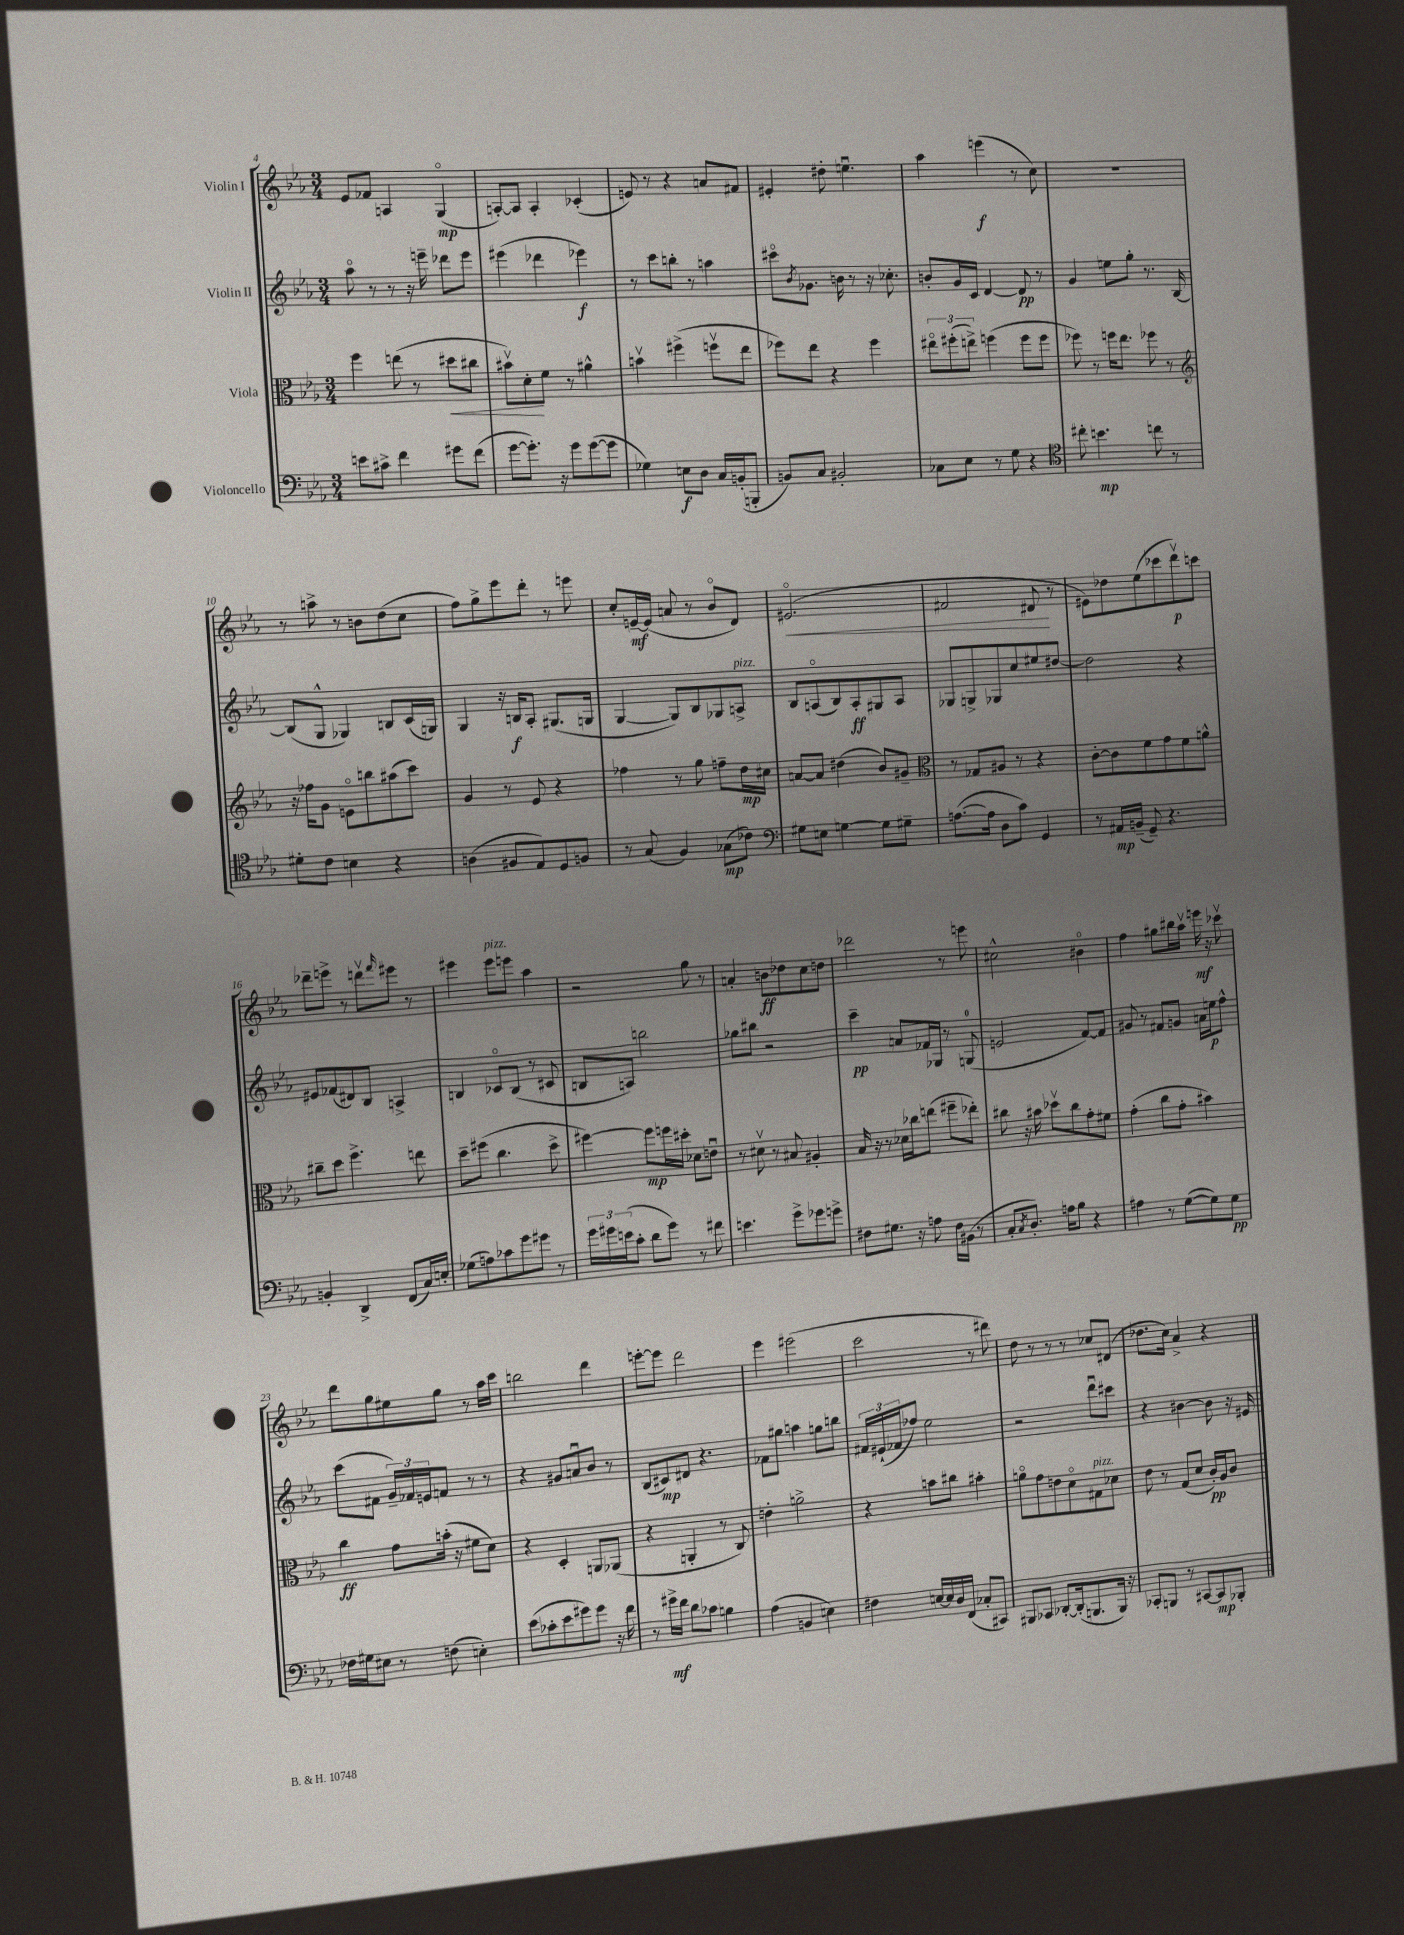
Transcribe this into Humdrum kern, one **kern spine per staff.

**kern	**kern	**kern	**kern
*staff4	*staff3	*staff2	*staff1
*clefF4	*clefC3	*clefG2	*clefG2
*k[b-e-a-]	*k[b-e-a-]	*k[b-e-a-]	*k[b-e-a-]
*M3/4	*M3/4	*M3/4	*M3/4
8e	4ff	8aa-o	8e-
8c#^	.	8r	8f-
4f	(8ee	8r	4A
.	8r	16r	.
.	.	16eee~	.
8g#	8dd#	8ddd-	(4Go
(8f	8cc#	8eee	.
=	=	=	=
[8g	8b#v)	(4eee#	[8A')
8.g'])	8d'	.	8A]
.	8f	4ddd-	4A'
16r	.	.	.
8g	8r	.	.
([8g	4a#^^	4eee-)	(4c-'
8g]	.	.	.
=	=	=	=
4G-)	4bv	8r	8e)
.	.	8ccc	8r
8E	(4ff#^	8bb'	4r
8D	.	8r	.
16C	8ffv	4aa	8a
(16BB'	.	.	.
8BBB'	8ee-	.	8f#
=	=	=	=
8BB)	8ff-)	8ccc#o	4e#'
.	.	8qb-	.
8C	8ee-	8.g-	.
2BB#'	4r	.	8dd#'
.	.	16b	.
.	.	8r	4.eeu
.	4ff-	16r	.
.	.	8.cc-'	.
=	=	=	=
8C-	12ee#o	8b'	4aa-
.	(12ff#'	.	.
8E-	.	16g	.
.	12ee^)	.	.
.	.	16c	.
8r	(4ff	[4d	(4eee
8G	.	.	.
4r	8ff	8d]	8r
.	8ff	8r	8cc)
=	=	=	=
*clefC4	*	*	*
8cc#'	8ff-)	4g	2.r
4.b	8r	.	.
.	16ff	8ee	.
.	8.ee-	.	.
.	.	8gg'	.
8cc	8ff-	8.r	.
8r	8r	.	.
.	.	[16B-	.
=	=	=	=
*	*clefG2	*	*
8d#'	16r	(8B-]	8r
.	16ff-	.	.
8c	8g	8G^^	8aa^
4B	8eo	4G-)	8r
.	8bb	.	8b
4r	(8aa#	8B	(8dd
.	8ccc)	(16c	8cc
.	.	16G)	.
=	=	=	=
(4A	4g	4G	8ff)
.	.	.	8gg^
8F#	8r	16r	8eee-
.	.	16B	.
8E-)	8e-	8A-'	8ddd'
8D	4r	(8.G#	8r
8F	.	.	8eee
.	.	16G	.
=	=	=	=
8r	4ff-	[4G	8cc'
(8G	.	.	[16e~
.	.	.	(16e]
4F)	8r	8G])	8a
.	8gg	8B-	8r
(8G-	8ff~	8G-	8b-o
8c-)	16dd	8A^	8d)
.	16cc#	.	.
=	=	=	=
*clefF4	*	*	*
8G#	[8a	8B-	(2.e#o
8E	8a]	(8Ao	.
[4G	(4dd#	8B-)	.
.	.	8A'	.
8G]	8b-)	8G#	.
8G#~	8g#~	8A	.
=	=	=	=
*	*clefC3	*	*
([8.A	8r	8G-	2f#
.	8G-	8G^	.
16A]	.	.	.
8D	8A#	8G-	.
8c)	8r	8cc	.
4GG	4r	8ee#	8d#
.	.	[8dd#	8r
=	=	=	=
8r	[8c'	2dd#]	8e#)
16AA#	8c]	.	8dd-
(16BB~	.	.	.
8GG~)	8f	.	(8ee-
4.r	8g	.	8ccc-
.	8f	4r	8dddv)
.	8a^^	.	8ccc
=	=	=	=
4BB'	8cc#~	8e#	8ddd-~
.	8dd	(8f-	8eee^
4DD^	4.ff^	8d#)	8r
.	.	8B-	8dddv
.	.	.	16qqfff
(8FF	.	4A^	8eee#
16C)	8ee	.	8r
16E'	.	.	.
=	=	=	=
(8G-	8dd~	4B	4eee#
8A)	(8ff#	.	.
8c-	4.cc	8c-o	8eee#
8g	.	(8B	8eee
8g#	.	8r	4aa-
8r	8dd^	8c#	.
=	=	=	=
24g	[4ff#)	8B	2r
24g#	.	.	.
(24e	.	.	.
8c'	.	8A)	.
8d	8ff#]	2bb	.
8g#)	16ff	.	.
.	16dd#'	.	.
8r	8d-	.	8gg
8f#	8eu	.	8r
=	=	=	=
4.e	8r	8gg-	4a'
.	8d#v	8bb#	.
.	8r	2r	8b
8g^	8B#	.	8dd-
8g-	4A#'	.	8cc
8g^	.	.	8dd
=	=	=	=
8F#	16B-	4ccc~	2ddd-
.	16r	.	.
8.G#	8r	.	.
.	16d-	8a	.
16r	16cc-	.	.
8A	(8ee	16f-	.
.	.	16G-	.
16F#	8ff#~	8r	8r
(16BB#	.	.	.
8r	8ee-')	(8G	8eee
=	=	=	=
8C'	8cc#	2e	2cc#^^
8qC	.	.	.
8.D')	16r	.	.
.	16b#	.	.
.	8dd-v	.	.
16A	.	.	.
8B-	8cc#	.	.
4r	8g'	[8f)	4b#o
.	8f#	8f]	.
=	=	=	=
4A#	(4g'	8g#	4ff
.	.	8r	.
8r	8cc	8f#	8gg#
([8G	8g'	8g	16bb#
.	.	.	16aa-v
8G])	4b#)	16a	16eee
.	.	16ee	16r
8G	.	8ff^^	8ccc-v
=	=	=	=
16F-	4cc	(8ccc	8ddd
16G#	.	.	.
8E#	.	8f#	8gg
8r	8g	24g~)	8ee#
.	.	24f-	.
.	.	24e	.
(8F	(16b'	8f	8gg
.	16r	.	.
4E')	8f#	8r	8r
.	8d)	8r	16aa-
.	.	.	16ccc
=	=	=	=
(8e-	4r	4r	2bb
8c-'	.	.	.
8e-	4D'	8g#	.
8g#)	.	8au	.
8g#	8AA	8b-	4ddd
16r	(8AA-	8r	.
16f	.	.	.
=	=	=	=
8r	4r	(8B-	[8eee'
16g#^	.	8c#)	8eee]
16f	.	.	.
8d	4AA'	8d#	2ddd
8c-	.	4.r	.
4B	8r	.	.
.	8C)	.	.
=	=	=	=
(4A-	4e'	8f-	4eee-
.	.	8gg#	.
4BB	2a^	4aa	(2eee#
4E)	.	8gg	.
.	.	8bb	.
=	=	=	=
4F#	4r	24f#	2ccc
.	.	(24e#`	.
.	.	24f-	.
.	.	8ff-)	.
[16E	8b	2ee-	.
16E]	.	.	.
16D	8cc#	.	.
(16FF	.	.	.
8C-'	4b#'	.	8r
8CC#)	.	.	8ddd#)
=	=	=	=
8BBB#	8ao	2r	8dd
8CC-	8g	.	8r
[8DD-'	8e	.	8r
(16DD-']	8do	.	8r
8.BBB	.	.	.
.	8G#	8dddu	8cc-
16BBB)	8d-	8ccc#	(8d#
16r	.	.	.
=	=	=	=
8CC-'	8e-	4r	8.dd-
8BBB	8r	.	.
.	.	.	16cc)
8r	(8G	[4b#	4a-^
[8CC#	8d	.	.
8CC#]	16c')	8b#]	4r
.	16A-	.	.
8BBB-'	8c	16r	.
.	.	16e#	.
==	==	==	==
*-	*-	*-	*-
